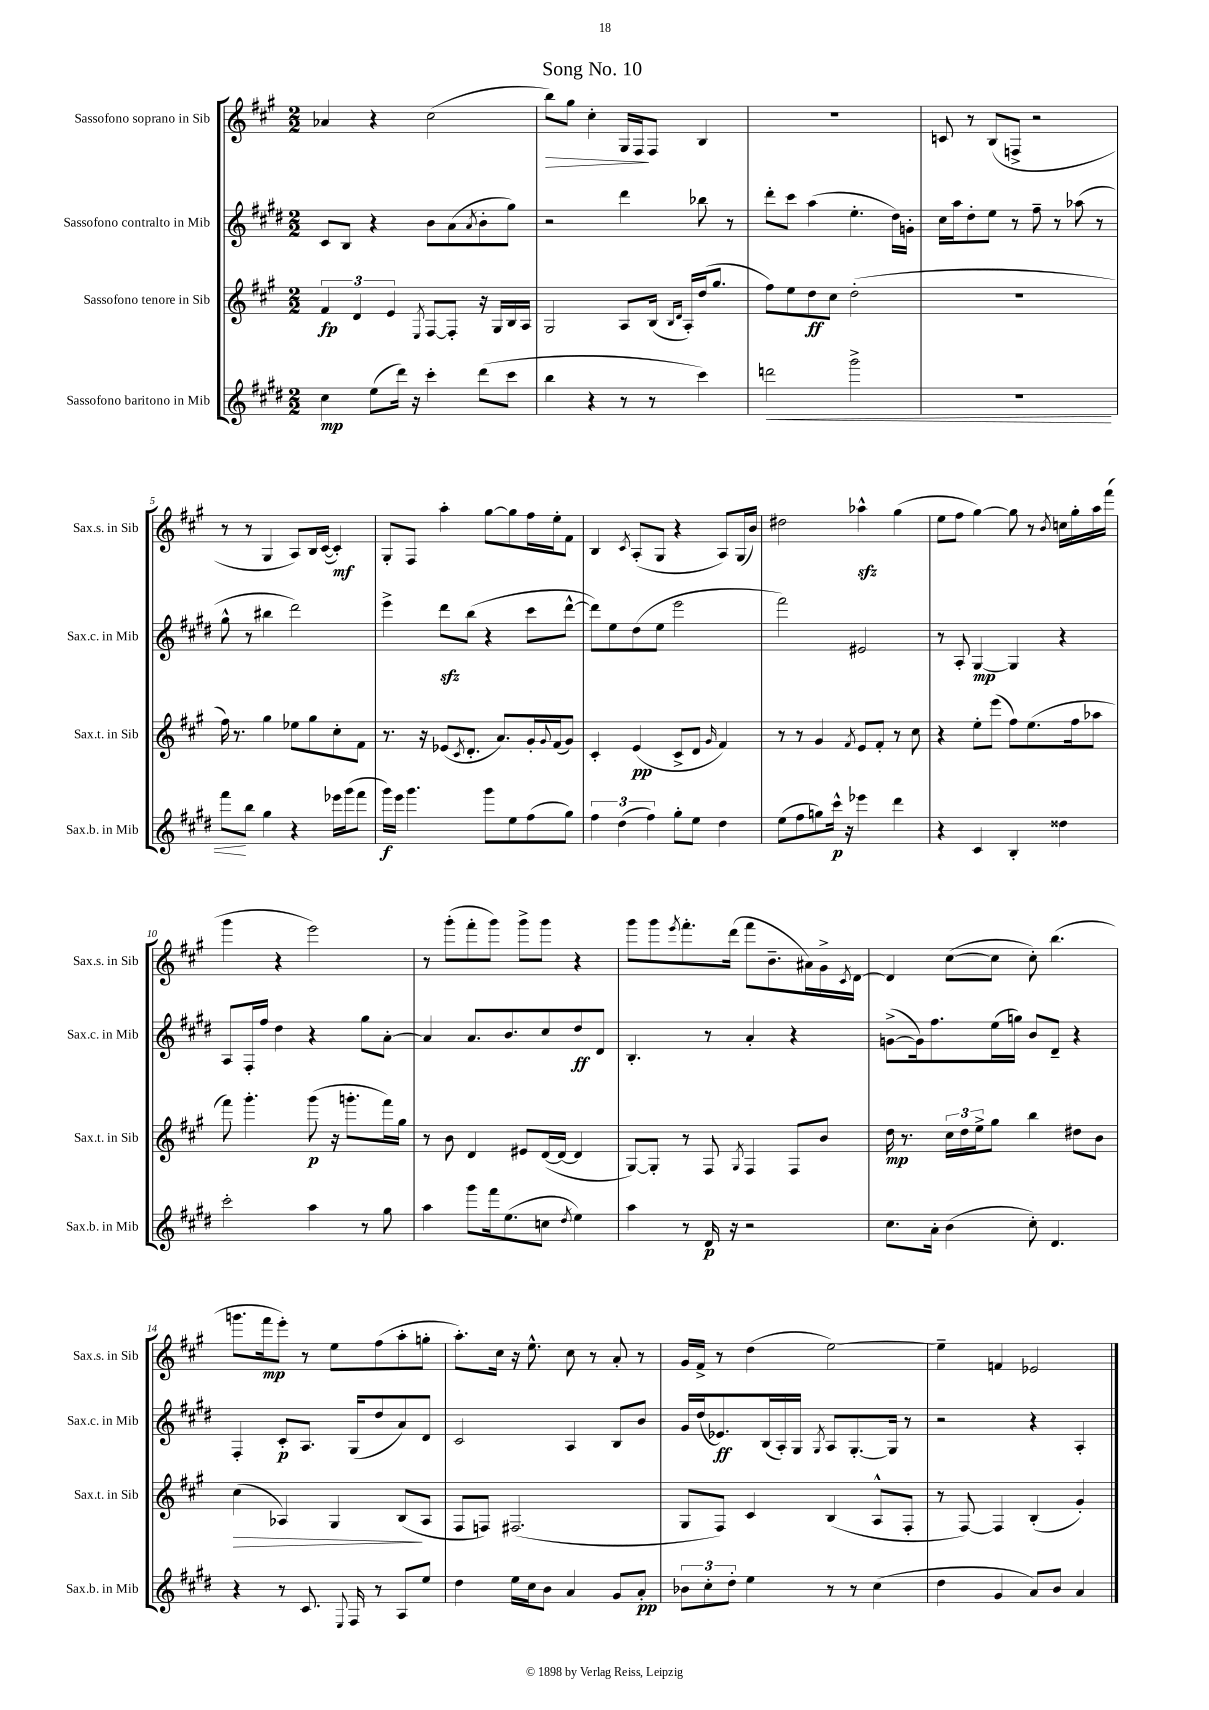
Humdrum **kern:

**kern	**kern	**kern	**kern
*staff4	*staff3	*staff2	*staff1
*clefG2	*clefG2	*clefG2	*clefG2
*k[f#c#g#d#]	*k[f#c#g#]	*k[f#c#g#d#]	*k[f#c#g#]
*M2/2	*M2/2	*M2/2	*M2/2
4cc#\	6f#/	8c#/L	4a-/
.	.	8B/J	.
.	6d/	.	.
(8ee\L	.	4r	4r
.	6e/	.	.
16ddd#\Jk)	.	.	.
16r	.	.	.
.	8qE/	.	.
4ccc#'\	[8F#/L	8b\L	(2cc#\
.	8F#'/]J	(8a\	.
.	.	8qa/	.
(8ddd#\L	16r	8b'\	.
.	16G#/LL	.	.
8ccc#\J	16B/	8gg#\J)	.
.	16A/JJ	.	.
=	=	=	=
4bb\	2G#/	2r	8bb\L)
.	.	.	8gg#\J
4r	.	.	4cc#'\
8r	8A/L	4ddd#\	16G#/LL
.	.	.	16F#/J
8r	(16B/Jk	.	8F#/J
.	16qqB/LL	.	.
.	16qqd/JJ	.	.
.	16A'/LL)	.	.
4ccc#\)	(16dd/J	8bb-\	4B/
.	8.gg#/J	.	.
.	.	8r	.
=	=	=	=
2ddd\	8ff#\L)	8ddd#'\L	1r
.	8ee\	8ccc#\J	.
.	8dd\	(4aa\	.
.	8cc#\J	.	.
2ggg#^\	(2dd'\	4.ee'\	.
.	.	16dd#\LL)	.
.	.	16g'\JJ	.
=	=	=	=
1r	1r	16cc#\LL	8c/
.	.	16aa\J	.
.	.	8dd#'\	8r
.	.	8ee\J	(8B/L
.	.	8r	8F^/J
.	.	8ff#~\	2r
.	.	8r	.
.	.	(8aa-\	.
.	.	8r	.
=	=	=	=
8fff#\L	16ff#\)	8gg#^^\	8r
.	8.r	.	.
8bb\J	.	8r	8r
4gg#\	4gg#\	4bb#\	4G#/
4r	8ee-\L	2ddd#\)	8A/L)
.	8gg#\	.	16B/L
.	.	.	([16c#/JJ
16eee-\LL	8cc#'\	.	4c#'/])
(16ggg#\J	.	.	.
8fff#\J	8f#\J	.	.
=	=	=	=
16ggg#\LL)	8.r	4eee^\	8G#'/L
16eee\JJ	.	.	.
4.ggg#\	.	.	8F#/J
.	16r	.	.
.	(8e-/L	8ddd#\L	4aa'\
.	8qc#/	.	.
.	8.d'/J	(8bb\J	.
8ggg#\L	.	4r	[8gg#\L
.	8.a/L)	.	.
8ee\	.	.	8gg#\]
(8ff#\	16g#'/L	8ccc#\L	16ff#\L
.	8qqg#/	.	.
.	(16f#/J	.	16ee'\J
8gg#\J)	8g#/J)	[8ddd#^^\J	8f#\J
=	=	=	=
6ff#\	4c#'/	8ddd#\]L)	4B/
.	.	8ee\	.
(6dd#\	.	.	.
.	.	.	8qc#/
.	(4e/	(8dd#\	(8A'/L
6ff#\)	.	.	.
.	.	8ee\J	8G#/J
8gg#'\L	8c#^/L	2eee\	4r
8ee\J	8d/J	.	.
.	16qqg#/	.	.
4dd#\	4f#/)	.	8A/L)
.	.	.	(16G#/L
.	.	.	16b/JJ)
=	=	=	=
(8ee\L	8r	2fff#\)	2dd#\
8ff#\	8r	.	.
8gg\)	4g#/	.	.
16ccc#^^\Jk	.	.	.
16r	.	.	.
.	8qf#/	.	.
4eee-\	8e/L	2e#/	4aa-^^\
.	8f#'/J	.	.
4ddd#\	8r	.	(4gg#\
.	8cc#\	.	.
=	=	=	=
4r	4r	8r	8ee\L
.	.	8A'/	8ff#\J
4c#/	8ee'\L	[4G#/	[4gg#\)
.	(8eee\J	.	.
4B'/	8ff#\L)	4G#/]	8gg#\]
.	(8.ee\	.	8r
.	.	.	8qb/
4dd##\	.	4r	16cc\LL
.	16ff#\k	.	16gg#'\
.	8aa-\J	.	16aa\
.	.	.	(16fff#\JJ
=	=	=	=
2ccc#'\	8fff#\)	8A/L	4ggg#\
.	4.ggg#'\	16F#'/L	.
.	.	16ff#/JJ	.
.	.	4dd#\	4r
4aa\	(8ggg#\	4r	2eee\)
.	16r	.	.
.	8.ggg'\L	.	.
8r	.	8gg#\L	.
8gg#\	16fff#\L)	[8a'\J	.
.	16gg#\JJ	.	.
=	=	=	=
4aa\	8r	4a/]	8r
.	8b\	.	(8ggg#'\L
8ggg#\L	4d/	8.a/L	8fff#'\
16fff#\k	.	.	8ggg#\J)
(8.ee\	.	8.b/	.
.	8e#/L	.	8ggg#^\L
8cc\J	([16d/L	8cc#/	8ggg#\J
.	16d/_JJ	.	.
8qdd#/	.	.	.
4ee\)	4d/]	8dd#/	4r
.	.	8d#/J	.
=	=	=	=
4aa\	[8G#/L)	4.B'/	8ggg#\L
.	8G#'/]J	.	8ggg#\
.	.	.	8qeee/
8r	8r	.	8.fff#'\
16d#/	8F#/	8r	.
16r	.	.	(16ddd\Jk
.	8qG#/	.	.
2r	4F#/	4a'/	8fff#\L
.	.	.	8.b~\
.	8F#/L	4r	.
.	.	.	16a#\L)
.	8b/J	.	16g#^\
.	.	.	8qc#/
.	.	.	[16d\JJ
=	=	=	=
8.cc#\L	16dd\	([8g^\L	4d/]
.	8.r	.	.
.	.	16g\]k)	.
16a'\Jk	.	8.ff#\	.
(4b\	24cc#\LL	.	([8cc#\L
.	24dd\	.	.
.	24ee^\J	.	.
.	8gg#\J	(16ee\L	8cc#\]J
.	.	16gg\JJ)	.
8cc#'\)	4bb\	8b/L	8cc#'\)
4.d#/	.	8d#~/J	(4.bb\
.	8dd#\L	4r	.
.	8b\J	.	.
=	=	=	=
4r	(4cc#\	4F#'/	8.ggg\L
.	.	.	16fff#\k
8r	4A-/)	8c#'/L	8eee'\J)
8.c#/	.	8.A/J	8r
.	4G#/	.	8ee\L
8qqE/	.	.	.
16F#/	.	(16G#/LK	.
8r	.	8dd#/	(8ff#\
8A/L	(8B/L	8a/)	8aa'\
8ee/J	8A-/J	8d#/J	8gg'\J
=	=	=	=
4dd#\	8F#/L	2c#/	8.aa'\L)
.	8F/J)	.	.
.	.	.	16cc#\Jk
16ee\LL	(2.F#/	.	16r
16cc#\J	.	.	8.ee^^\
8b\J	.	.	.
4a/	.	4A/	8cc#\
.	.	.	8r
8g#/L	.	8B/L	8a'/
8a'/J	.	8b/J	8r
=	=	=	=
12b-\L	8G#/L	16g#/LL	16g#/LL
.	.	(16dd#/J	16f#^/JJ
12cc#'\	.	.	.
.	8F#/J)	8.e-/)	8r
12dd#'\J	.	.	.
4ee\	4c#/	.	(4dd\
.	.	(16B/L	.
.	.	16A'/)	.
.	.	16G#/JJ	.
.	.	8qG#/	.
8r	(4B/	8A/L	[2ee\)
8r	.	[8.G#'/	.
(4cc#\	8A^^/L	.	.
.	.	16G#/]Jk	.
.	8F#'/J	8r	.
=	=	=	=
4dd#\	8r	2r	4ee~\]
.	[8F#/)	.	.
4g#/	4F#/]	.	4f/
8a/L)	(4B'/	4r	2e-/
8b/J	.	.	.
4a/	4g#'/)	4A'/	.
==	==	==	==
*-	*-	*-	*-
